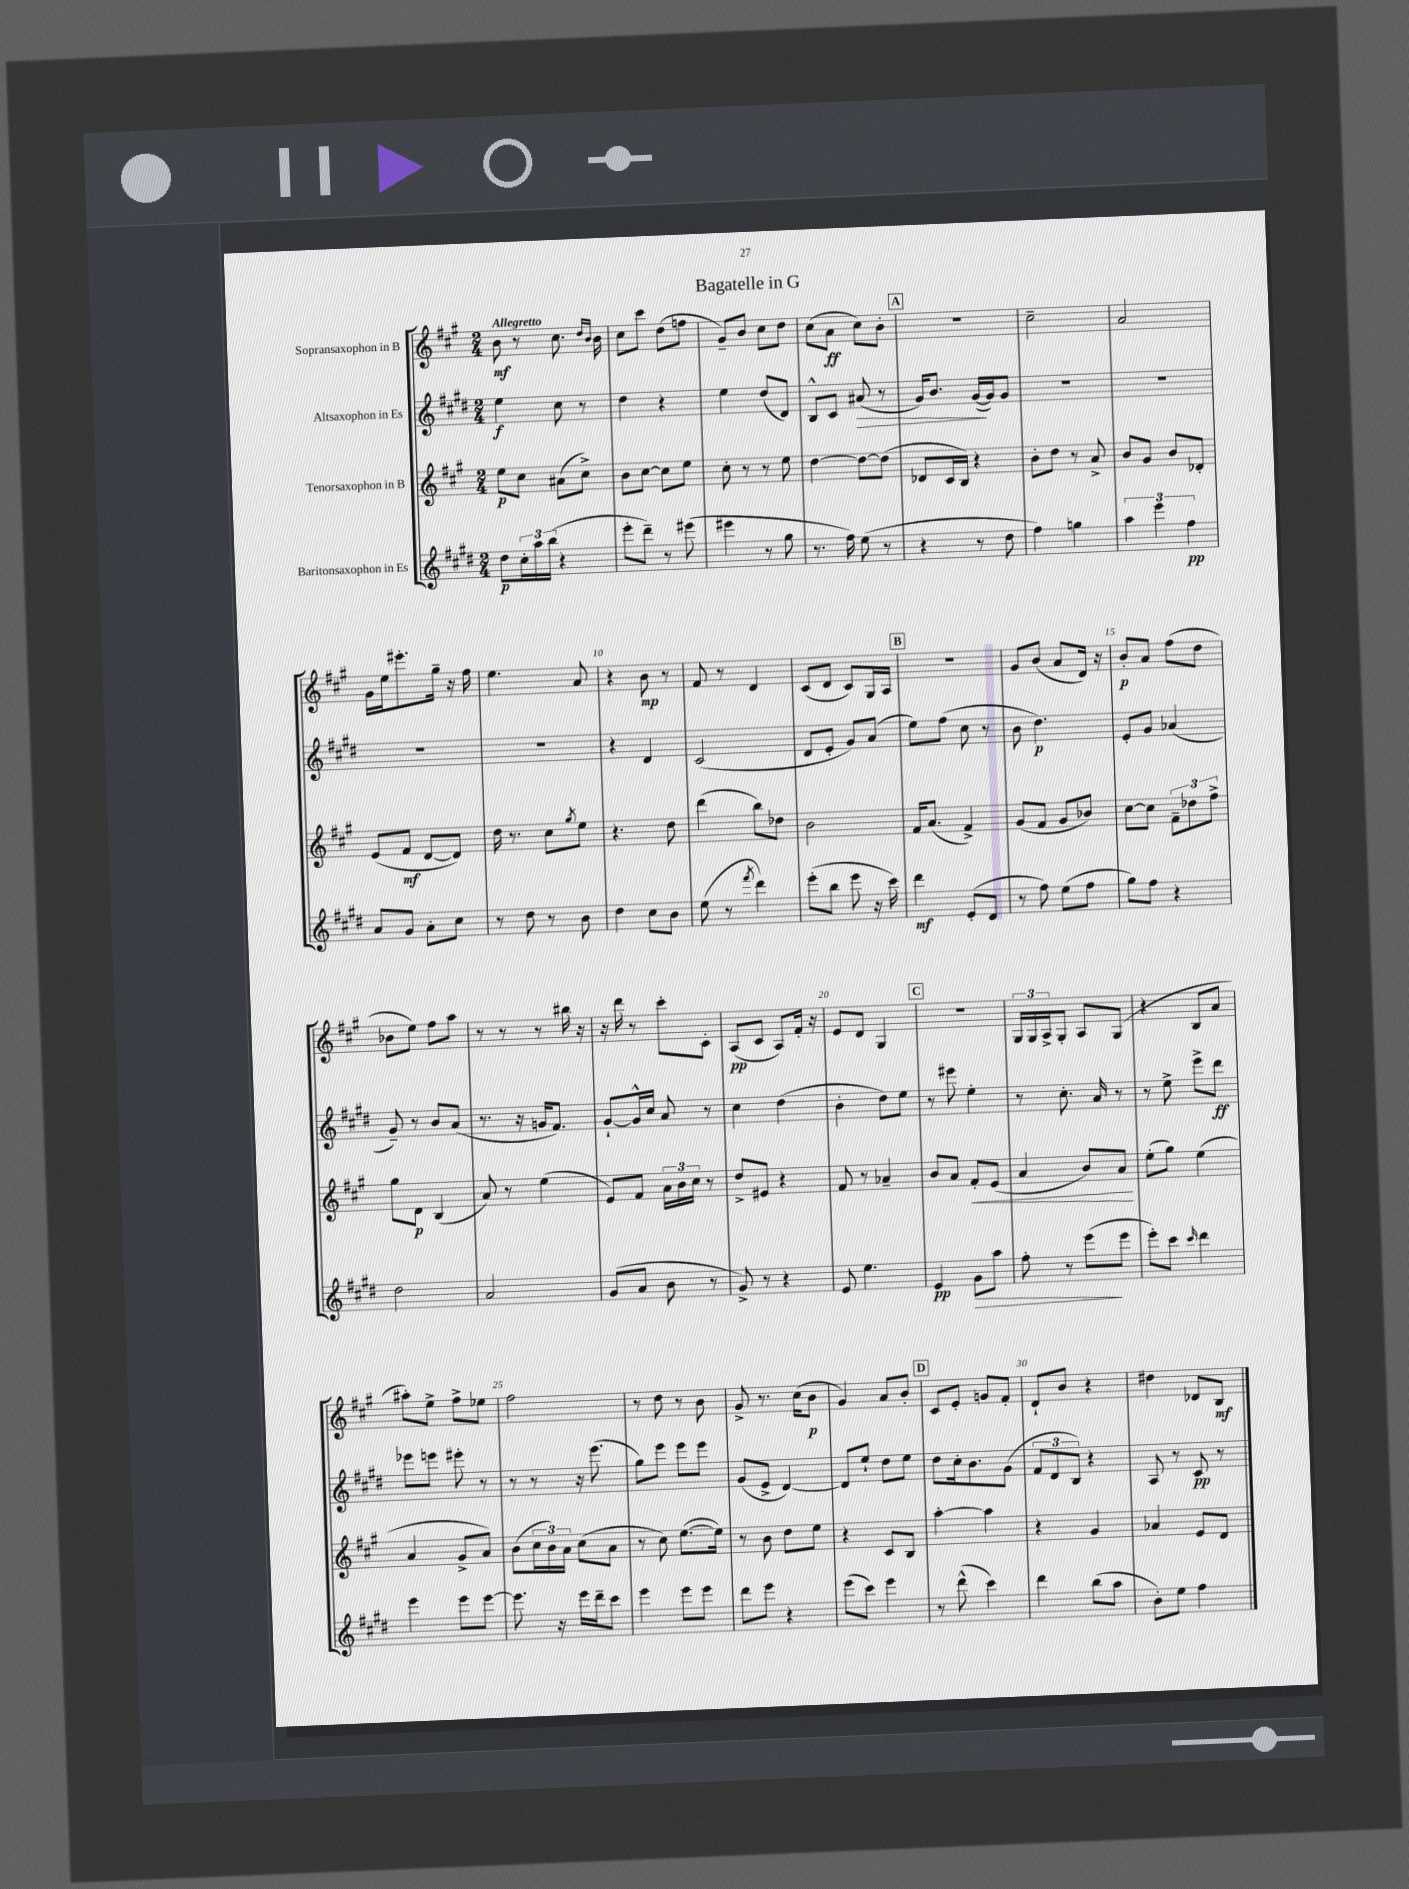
\header { title = "Bagatelle in G" }
<<
\new StaffGroup <<
\new Staff = "s0" \with { instrumentName = "Sopransaxophon in B" } {
    \clef treble \key a \major \numericTimeSignature \time 2/4 \tempo "Allegretto"
    b'8\mf r8 cis''8. \grace { d''16 b'16 } b'16 |
    cis''8 cis'''8 d''8( f''8 |
    gis'8--) b'8 cis''8 d''8 |
    cis''8( a'8\ff cis''8) b'8-. |
    \mark \markup { \box "A" } R2 |
    cis''2-- |
    a'2 |
    gis'16 e''16 eis'''8.-. gis''16-- r16 fis''16 |
    e''4. a'8 |
    r4 b'8\mp r8 |
    fis'8 r8 d'4 |
    cis'8( d'8 cis'8) gis16 a16 |
    \mark \markup { \box "B" } R2 |
    gis'8 b'8( a'8 d'16) r16 |
    b'8-.\p a'8 fis''8( d''8 |
    bes'8 e''8) fis''8 a''8 |
    r8 r8 r8 bis''16 r16 |
    r16 d'''16 r8 cis'''8-. cis'8-. |
    a8\pp( cis'8 a8) fis'16-. r16 |
    e'8 d'8 gis4 |
    \mark \markup { \box "C" } r2 |
    \tuplet 3/2 { gis16 gis16 a16-> } gis8-. a8 gis8( |
    r4 b8 a'8 |
    ais''8-.) e''8-> fis''8-> ees''8 |
    fis''2 |
    r8 d''8 r8 b'8 |
    gis'8-> r8. cis''16( b'8\p |
    gis'4) a'8 b'8-. |
    \mark \markup { \box "D" } cis'8 e'8-. g'8 fis'8-. |
    d'8-! b'8 r4 |
    dis''4 des'8 b8\mf \bar "|." |
}
\new Staff = "s1" \with { instrumentName = "Altsaxophon in Es" } {
    \clef treble \key e \major \numericTimeSignature \time 2/4
    e''4\f cis''8 r8 |
    dis''4 r4 |
    e''4 dis''8( dis'8) |
    b8-^ cis'8 ais'8\>( r8 |
    \mark \markup { \box "A" } gis'16) b'8. gis'16~\!( gis'16) gis'8 |
    r2 |
    R2 |
    R2 |
    R2 |
    r4 dis'4 |
    cis'2( |
    dis'8 e'8-. gis'8) a'8( |
    \mark \markup { \box "B" } e''8) fis''8( cis''8 r8 |
    b'8 dis''4.\p) |
    e'8-. gis'8 aes'4( |
    gis'8--) r8 b'8 a'8( |
    r8. r16 g'16 fis'8.) |
    gis'8~-! gis'16-^ cis''16 a'8 r8 |
    cis''4 dis''4( |
    b'4-. dis''8) e''8 |
    \mark \markup { \box "C" } r8 eis'''8 e''4-. |
    r8 cis''8.-. a'16 r8 |
    r8 e''8-> e'''8-> dis'''8\ff |
    ees'''8 e'''8 eis'''8-. r8 |
    r8 r8 r16 e'''8.( |
    gis''8) e'''8 e'''8 e'''8 |
    gis'8( e'8-> dis'4~) |
    dis'8 e''8-! dis''8 e''8 |
    \mark \markup { \box "D" } dis''8 cis''16-. b'8. gis'8( |
    \tuplet 3/2 { fis'8 dis'8 b8) } r4 |
    a8 r8 cis'8\pp r8 \bar "|." |
}
\new Staff = "s2" \with { instrumentName = "Tenorsaxophon in B" } {
    \clef treble \key a \major \numericTimeSignature \time 2/4
    e''8\p cis''8 ais'8( cis''8->) |
    b'8 cis''8~ cis''8 e''8 |
    cis''8-. r8 r8 e''8 |
    d''4~ d''8~ d''8( |
    \mark \markup { \box "A" } des'8 cis'16 b16) r4 |
    b'8-. d''8 r8 a'8-> |
    b'8 gis'8 b'8 des'8-. |
    e'8( fis'8\mf d'8~ d'8) |
    d''16 r8. cis''8 \acciaccatura { gis''8 } e''8 |
    r4. d''8 |
    d'''4( b''8) des''8 |
    b'2 |
    \mark \markup { \box "B" } fis'16 a'8.( fis'4->) |
    gis'8( fis'8 gis'8 bes'8) |
    cis''8~ cis''8 \tuplet 3/2 { fis'8-- des''8 fis''8-> } |
    gis''8 d'8\p b4( |
    a'8) r8 e''4( |
    e'8) fis'8 \tuplet 3/2 { a'16 b'16 cis''16 } r8 |
    d''8-> eis'8 r4 |
    fis'8 r8 aes'4-- |
    \mark \markup { \box "C" } b'8 a'8 fis'8-.\< e'8( |
    a'4 b'8) a'8\! |
    e''8-.( gis''8) e''4( |
    a'4 gis'8-> a'8) |
    b'8( \tuplet 3/2 { cis''16 b'16) a'16 } cis''8( a'8 |
    r8 cis''8) e''8.~( e''16) |
    r8 b'8 d''8 e''8 |
    r4 cis'8 b8 |
    \mark \markup { \box "D" } a''4~-. a''4 |
    r4 gis'4 |
    aes'4 e'8 d'8 \bar "|." |
}
\new Staff = "s3" \with { instrumentName = "Baritonsaxophon in Es" } {
    \clef treble \key e \major \numericTimeSignature \time 2/4
    dis''8\p \tuplet 3/2 { cis''16-. a''16 b''16( } r4 |
    e'''8-. dis'''8--) r8 eis'''8( |
    eis'''4 r8 gis''8 |
    r8. fis''16) e''8( r8 |
    \mark \markup { \box "A" } r4 r8 dis''8 |
    fis''4) g''4 |
    \tuplet 3/2 { a''4 e'''4 fis''4\pp } |
    a'8 gis'8 a'8-. cis''8 |
    r8 dis''8 r8 b'8 |
    dis''4 cis''8 b'8 |
    e''8( r8 \acciaccatura { fis'''8 } dis'''4) |
    e'''8-.( b''8 e'''8 r16 cis'''16) |
    \mark \markup { \box "B" } dis'''4\mf e'8-.( dis'8 |
    r8 fis''8) e''8( fis''8 |
    gis''8) fis''8 r4 |
    dis''2 |
    a'2 |
    gis'8( a'8 b'8 r8 |
    gis'8->) r8 r4 |
    e'8 e''4. |
    \mark \markup { \box "C" } e'4\pp gis'8\> a''8 |
    fis''8-. r8 e'''8\!( e'''8 |
    e'''8-.) cis'''8 \grace { cis'''16 } dis'''4 |
    e'''4 e'''8 e'''8~ |
    e'''8. r16 e'''16 dis'''16-- cis'''8 |
    e'''4 e'''8 e'''8 |
    dis'''8 e'''8 r4 |
    e'''8( cis'''8) e'''4 |
    \mark \markup { \box "D" } r8 dis'''8-^( cis'''4) |
    dis'''4 b''8( a''8 |
    b'8-.) e''8 fis''4 \bar "|." |
}
>>
>>
\layout { \context { \Score \override BarNumber.break-visibility = ##(#f #t #t) barNumberVisibility = #(every-nth-bar-number-visible 5) } }
